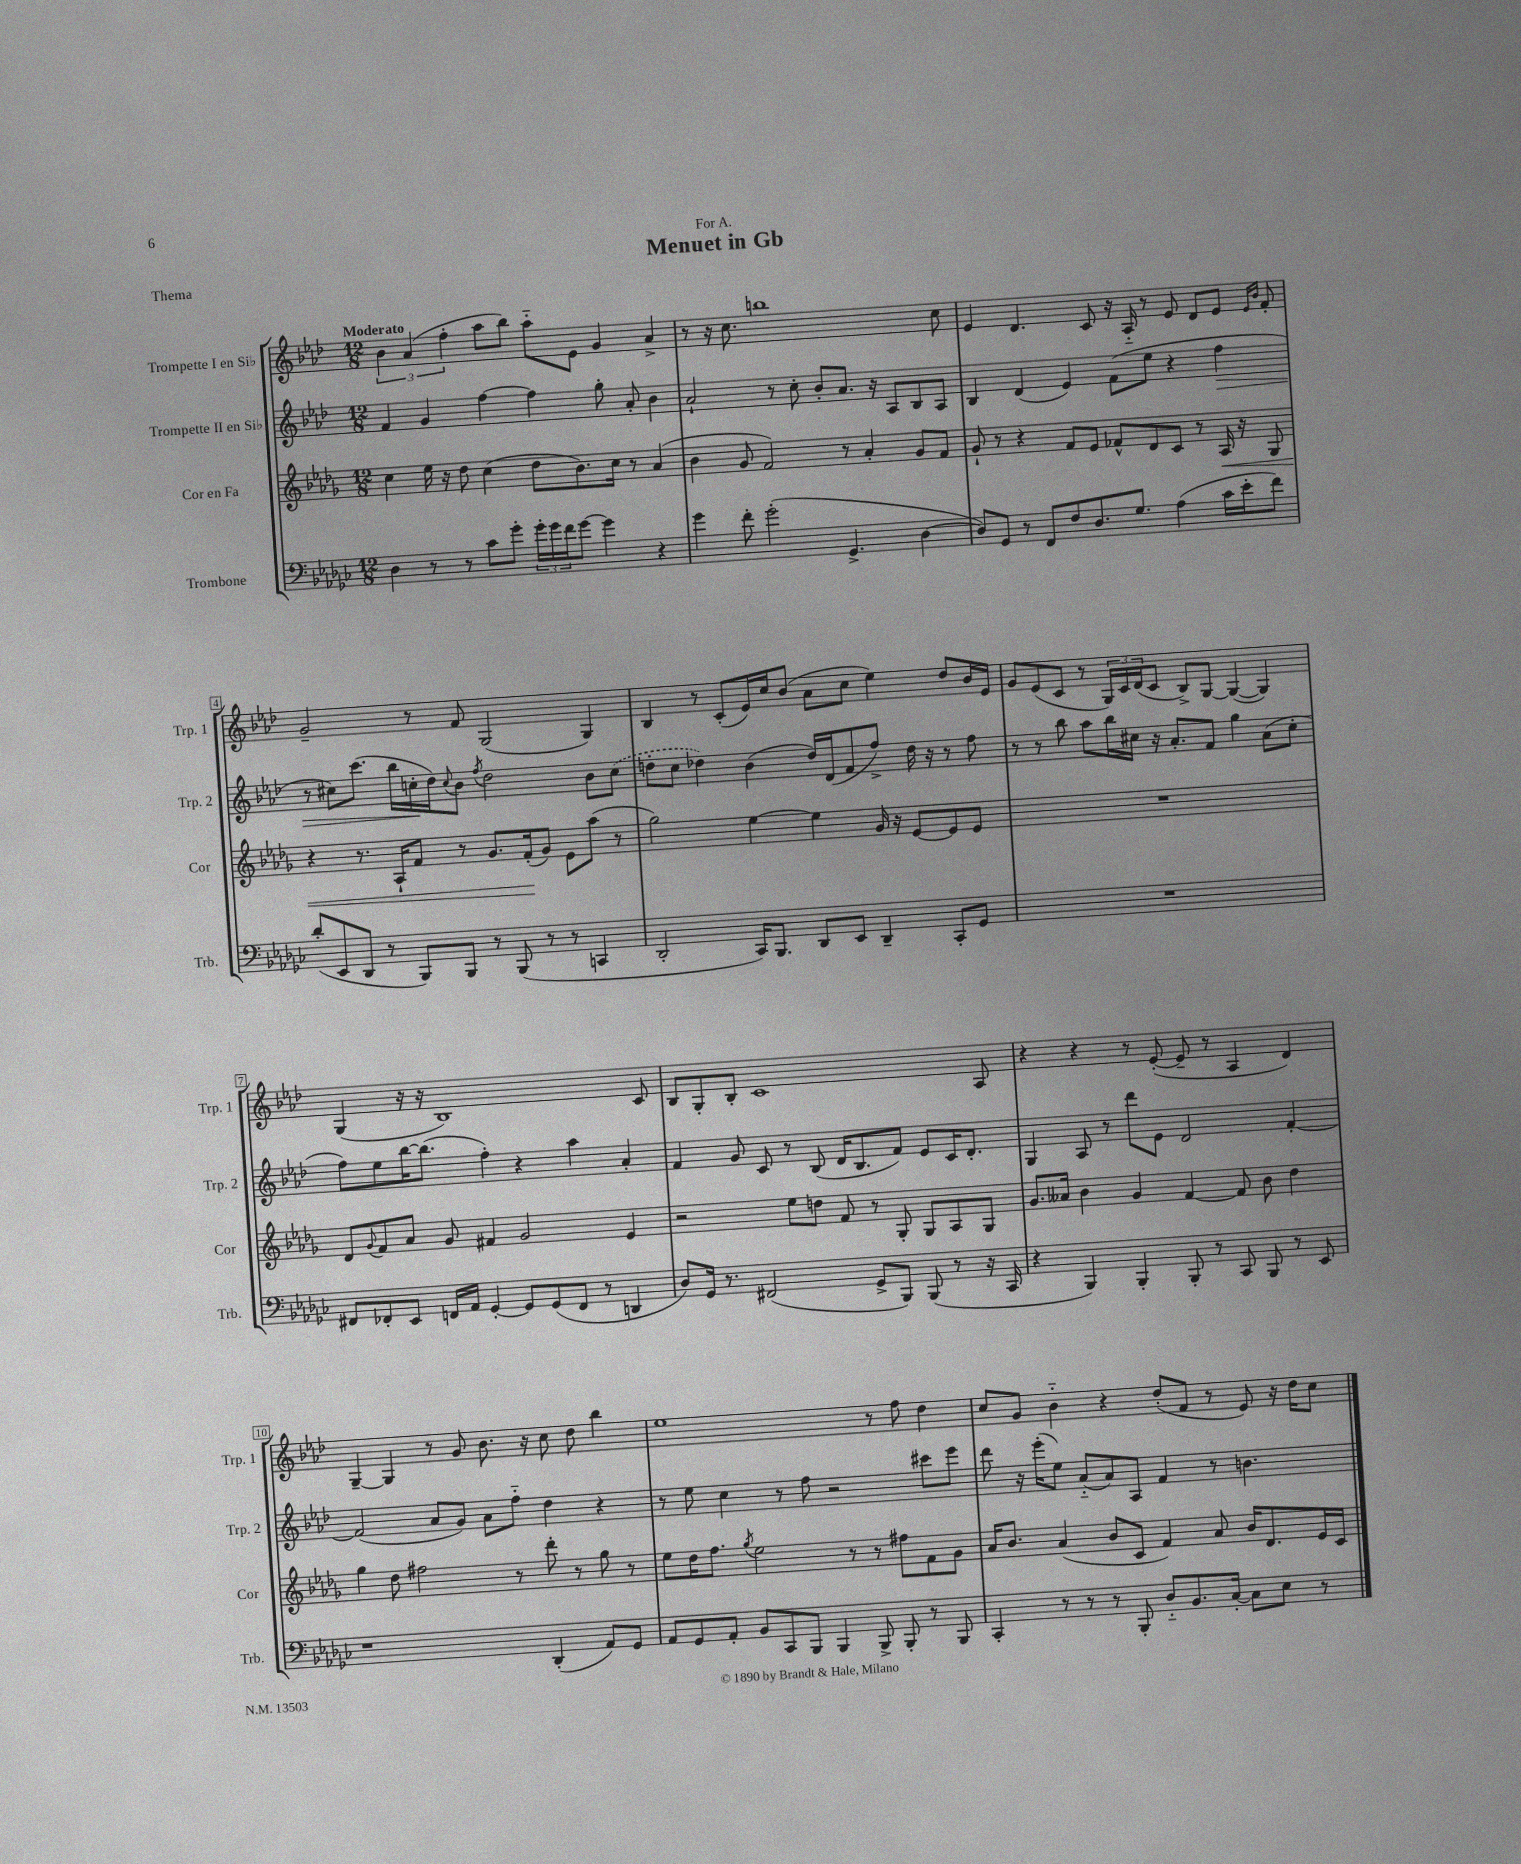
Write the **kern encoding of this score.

**kern	**kern	**kern	**kern
*staff4	*staff3	*staff2	*staff1
*clefF4	*clefG2	*clefG2	*clefG2
*k[b-e-a-d-g-c-]	*k[b-e-a-d-g-]	*k[b-e-a-d-]	*k[b-e-a-d-]
*M12/8	*M12/8	*M12/8	*M12/8
4D-\	4cc\	4f/	6b-\
.	.	.	(6a-/
8r	16ee-\	4g/	.
.	16r	.	.
.	.	.	6ff'\
8r	8dd-\	.	.
8c-\L	(4cc\	[4ff\	8aa-\L
8g-'\J	.	.	8bb-\J)
24g-'\LL	8dd-\L	4ff\]	8aa-'~\L
24g-\	.	.	.
24f\J	.	.	.
[8g-\J	8.b-\)	.	8e-\J
4g-\]	.	8gg'\	4g/
.	16cc\Jk	.	.
.	8r	8a-'/	.
4r	(4a-/	4b-\	4a-^/
=	=	=	=
4g-\	4b-\	2a-`/	8r
.	.	.	16r
.	.	.	8.cc\
8f'\	8g-/	.	.
(2g-'\	2f/)	.	1bb
.	.	8r	.
.	.	8cc'\	.
.	.	8b-'/L	.
4.GG-^/	8r	8.a-/J	.
.	4a-'/	.	.
.	.	16r	.
.	.	8A-/L	.
[4D-\	8g-/L	8B-/	.
.	8f/J	8A-/J	8cc\
=	=	=	=
8D-/]L)	8g-`/	4B-/	4e-/
8GG-/J	8r	.	.
8r	4r	(4d-/	4.d-/
8FF/L	.	.	.
8F/	8f/L	4e-/)	.
8.D-/	8e-/J	.	8c/
.	8f-^^/L	(8f\L	16r
8.G-/J	.	.	16A-'~/
.	8d-/	8ee-\J	8r
(4A-\	8c/J	4r	8e-/
.	8r	.	8d-/L
16c-\LL	16A-/	4ff\	8e-/J
16e-'\J	16r	.	.
.	.	.	16qqe-/LL
.	.	.	16qqb-/JJ
8f\J)	8G-/	.	8f'/
=	=	=	=
(8d-'/L	4r	8r	2g~/
8EE-/	.	8cc#\L)	.
8DD-/J	8.r	(8.ccc\J	.
8r	.	.	.
.	16A-`/LK	16bb-\LL	.
8BBB-/L)	8f/J	16cc'\	8r
.	.	16dd-\J)	.
.	.	8qqcc/	.
8BBB-/J	8r	8b-\J	8f/
.	.	8qff/	.
8r	8.g-/L	2dd-\	(2G/
(8BBB-/	.	.	.
.	(16f'/k	.	.
8r	8g-/J)	.	.
8r	8e-\L	.	.
4CC/	(8aa-\J	8b-\L	4G/)
.	8r	(8cc\J	.
=	=	=	=
2DD-'/	2gg-\)	8dd'\L	4B-/
.	.	8cc\J	.
.	.	4dd-\)	8r
.	.	.	(8c'/L
16CC-/LK)	[4ee-\	(4b-\	16e-/L)
8.BBB-/J	.	.	16cc/J
.	.	.	(8b-/J
8DD-/L	4ee-\]	16dd-/LL)	8a-\L
.	.	(16d-/J	.
8EE-/J	.	8f/	8cc\J
4DD-~/	16g-/	8ff^/J)	4ee-\)
.	16r	.	.
.	[8e-/L	16dd-\	.
.	.	16r	.
8CC-'/L	8e-/]	8r	8dd-/L
8GG-/J	8e-/J	8ff\	16b-/L
.	.	.	16e-/JJ
=	=	=	=
1.r	1.r	8r	8g/L
.	.	8r	(8e-/
.	.	8bb-\	8c/J
.	.	8aa-\L	8r
.	.	16bb-\L	24G/LL)
.	.	.	24c/
.	.	16cc#\JJ	.
.	.	.	(24d-/J
.	.	16r	8c/J
.	.	8.a-'/L	.
.	.	.	8B-^/L)
.	.	8f/J	[8G/J
.	.	4gg\	(4G/_
.	.	(8a-\L	4G/])
.	.	8cc#'\J	.
=	=	=	=
8FF#/L	8d-/L	8ff\L)	(4G/
.	8qqg-/	.	.
8FF-'/	8f/	8ee-\	.
8EE-/J	8a-/J	[16bb-\K	16r
.	.	(8.bb-\]J	16r
16FF/LL	8g-/	.	1B-)
16AA-/JJ	.	.	.
[4GG-'/	4f#/	4ff'\)	.
8GG-/]L	2g-/	4r	.
(8GG-/	.	.	.
8FF/J	.	4aa-\	.
8r	.	.	.
4DD/	4e-/	4a-'/	.
.	.	.	8c/
=	=	=	=
8D-/L)	2r	4f/	8B-/L
16GG-/Jk	.	.	8G'/
8.r	.	.	.
.	.	8g/	8B-'/J
(2FF#/	.	8c/	1c
.	8ee-\L	8r	.
.	8dd\J	(8B-/	.
.	8f/	16d-/LK	.
.	.	8.B-/	.
8GG-^/L	8r	.	.
8BBB-/J)	8G-'/	8f/J)	.
(8BBB-/	8G-/L	8e-/L	.
8r	8A-/	16c/K	.
.	.	8.d-'/J	.
16r	8G-/J	.	8A-/
16CC-/	.	.	.
=	=	=	=
4r	8.g-/L	4G/	4r
.	16a--/Jk	.	.
4BBB-/)	4b-\	8A-/	4r
.	.	8r	.
4BBB-'/	4g-/	8ddd-\L	8r
.	.	8e-\J	([8e-'/
8BBB-'/	[4f/	2d-/	8e-~/]
8r	.	.	8r
8CC-/	8f/]	.	4A-/
8BBB-/	8b-\	.	.
8r	4dd-\	[4f'/	4d-/)
8EE-/	.	.	.
=	=	=	=
1r	4gg-\	(2f/]	[4G~/
.	8dd-\	.	4G/]
.	2ff#\	.	.
.	.	8a-/L	8r
.	.	8g/J)	8g/
.	.	8a-\L	8.b-\
.	8r	8ff'~\J	.
.	.	.	16r
(4DD-'/	8ddd-'\	4dd-\	8cc\
.	8r	.	8dd-\
8AA-/L)	8gg-\	4r	4bb-\
8GG-/J	8r	.	.
=	=	=	=
8AA-/L	8ee-\L	8r	1ee-
8GG-/	16dd-\K	8ee-\	.
.	8.ff\J	.	.
8AA-'/J	.	4cc\	.
.	8qgg-/	.	.
8BB-/L	2ee-\	.	.
8CC-/	.	8r	.
8BBB-/J	.	8ff\	.
4BBB-/	.	2r	.
.	8r	.	.
8BBB-^/	8r	.	8r
8BBB-'/	8ff#\L	.	8ff\
8r	8f\	8ccc#\L	4dd-\
8BBB-/	8g-\J	8eee-\J	.
=	=	=	=
4CC-'/	16a-/LK	8ddd-\	8cc/L
.	8.b-/J	.	.
.	.	16r	8g/J
.	.	(16eee-'\LK	.
8r	(4a-/	8ee-\J)	4b-'~\
8r	.	(8a-'~/L	.
8r	8b-/L	8a-/)	4r
8BBB-'/	8c/J	8A-/J	.
8D-'~/L	4f/)	4f/	(8dd-'/L
8.BB-/	.	.	8f/J
.	8a-/	8r	8r
[16C-'/Jk	.	.	.
8C-\]L	16b-/LK	4.b\	8e-/)
.	8.d-/	.	.
8E-\J	.	.	16r
.	.	.	16dd-\LK
8r	16e-/L	.	8cc\J
.	16c/JJ	.	.
==	==	==	==
*-	*-	*-	*-
